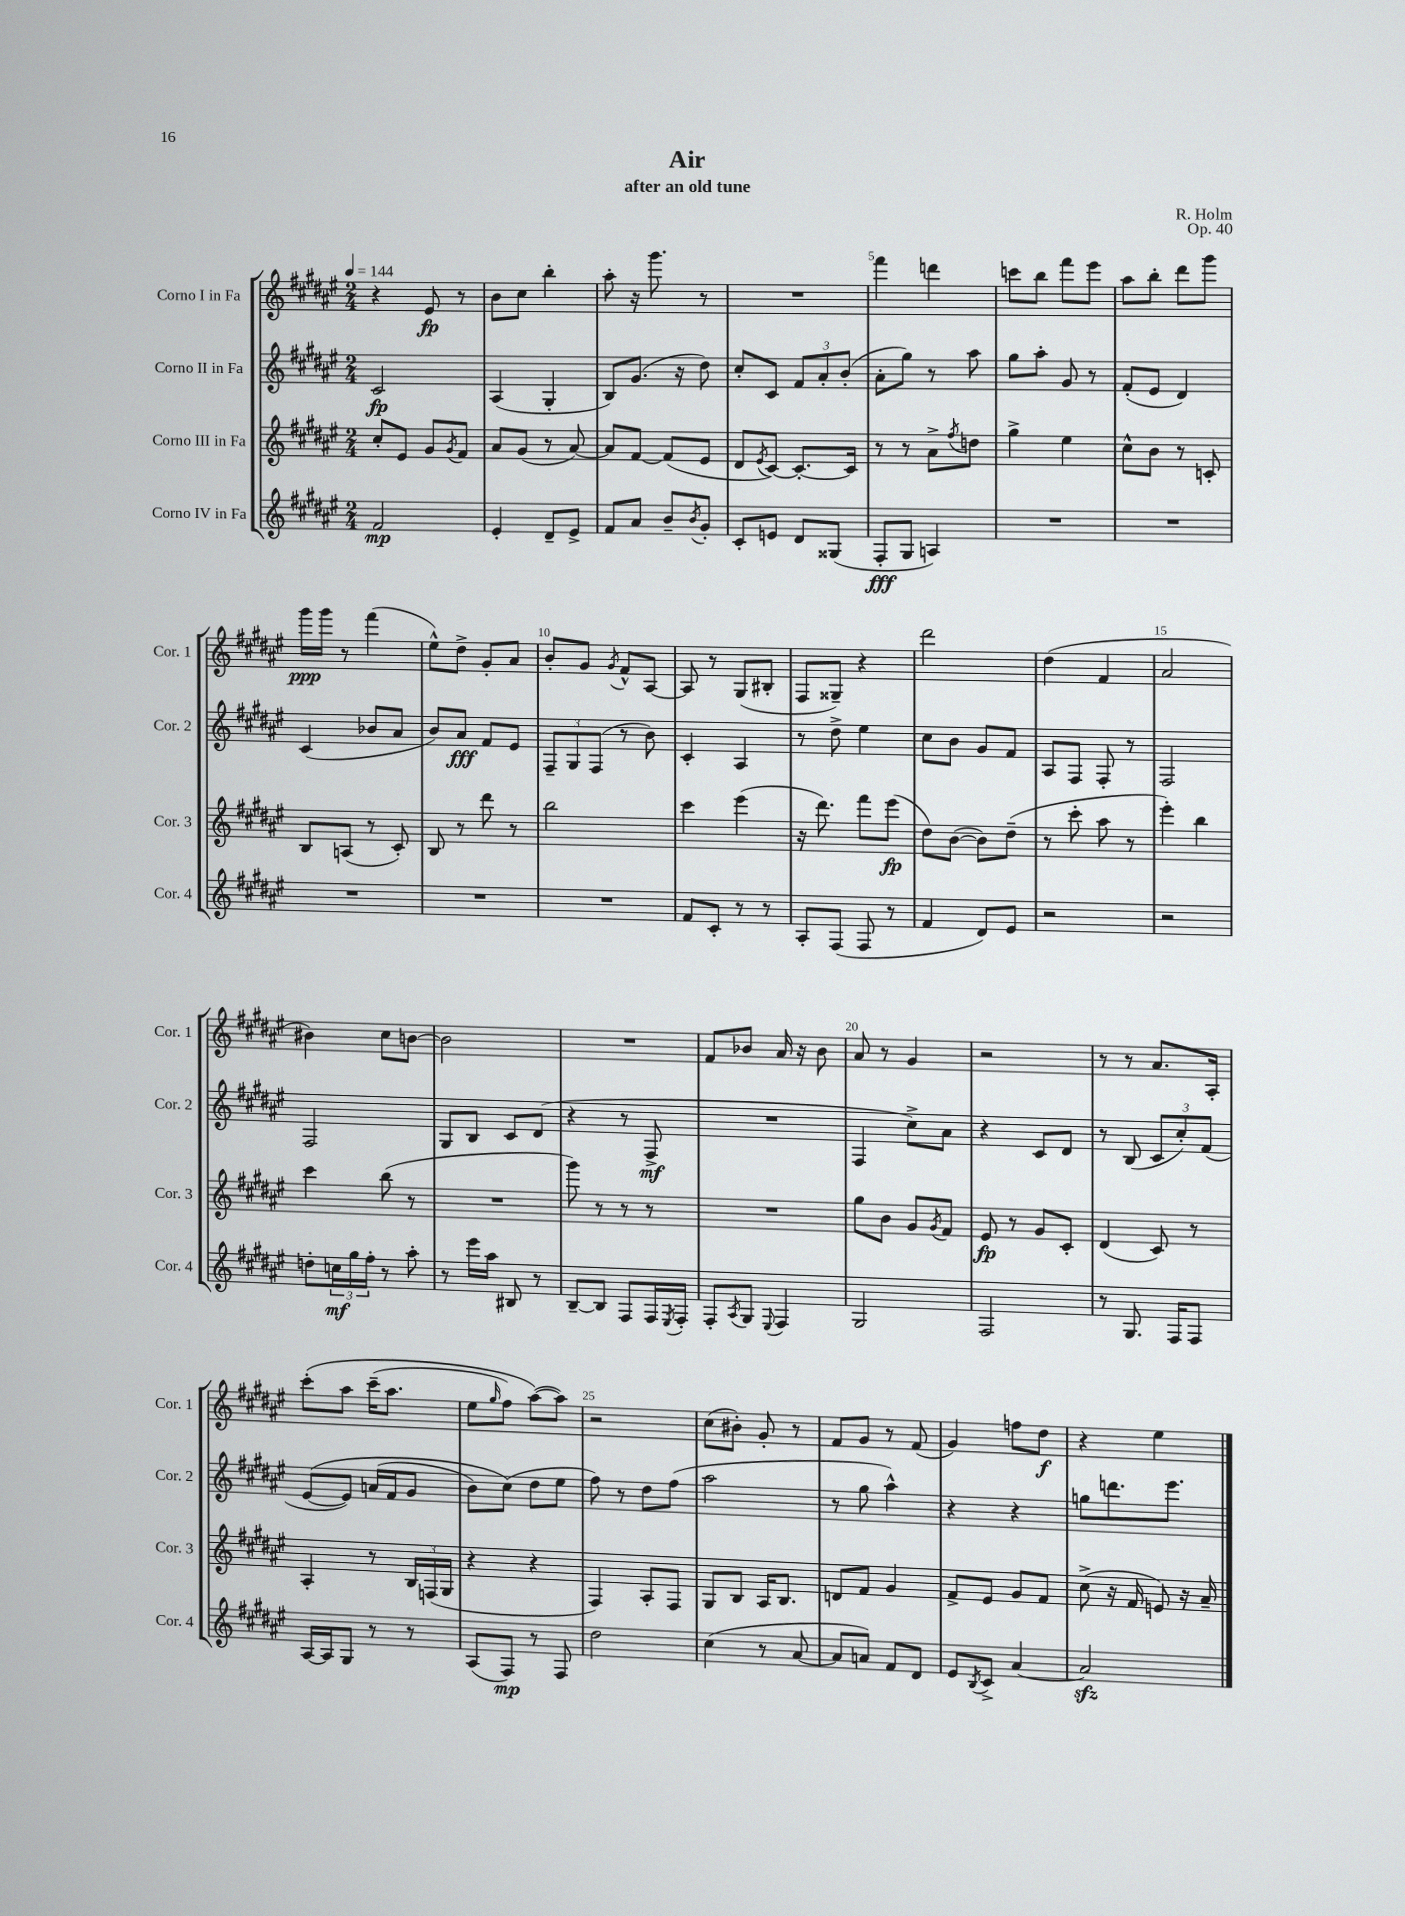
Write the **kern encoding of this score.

**kern	**dynam	**kern	**dynam	**kern	**dynam	**kern	**dynam
*part4	*part4	*part3	*part3	*part2	*part2	*part1	*part1
*staff4	*staff4	*staff3	*staff3	*staff2	*staff2	*staff1	*staff1
*I"Corno IV in Fa	*	*I"Corno III in Fa	*	*I"Corno II in Fa	*	*I"Corno I in Fa	*
*I'Cor. 4	*	*I'Cor. 3	*	*I'Cor. 2	*	*I'Cor. 1	*
*clefG2	*	*clefG2	*	*clefG2	*	*clefG2	*
*k[f#c#g#d#a#e#]	*	*k[f#c#g#d#a#e#]	*	*k[f#c#g#d#a#e#]	*	*k[f#c#g#d#a#e#]	*
*M2/4	*	*M2/4	*	*M2/4	*	*M2/4	*
*MM144	*	*MM144	*	*MM144	*	*MM144	*
=1	=1	=1	=1	=1	=1	=1	=1
2f#/	mp	8cc#'/L	.	2c#/	fp	4r	.
.	.	8e#/J	.	.	.	.	.
.	.	8g#/L	.	.	.	8e#/	fp
.	.	8qg#/	.	.	.	.	.
.	.	8f#/J	.	.	.	8r	.
=2	=2	=2	=2	=2	=2	=2	=2
4e#'/	.	8a#/L	.	(4A#/	.	8b\L	.
.	.	(8g#/J	.	.	.	8cc#\J	.
8d#~/L	.	8r	.	4G#'/	.	4bb'\	.
8e#^/J	.	[8a#/)	.	.	.	.	.
=3	=3	=3	=3	=3	=3	=3	=3
8f#/L	.	8a#/L]	.	8B/L)	.	8aa#'\	.
8a#/J	.	[8f#/J	.	(8.g#/J	.	16r	.
.	.	.	.	.	.	8.ggg#\	.
8b~/L	.	(8f#/L]	.	.	.	.	.
.	.	.	.	16r	.	.	.
8qb/	.	.	.	.	.	.	.
8g#'/J	.	8e#/J	.	8dd#\)	.	8r	.
=4	=4	=4	=4	=4	=4	=4	=4
8c#'/L	.	8d#/L	.	8cc#'/L	.	2r	.
.	.	8qe#/	.	.	.	.	.
8en/J	.	[8c#/J)	.	8c#/J	.	.	.
8d#/L	.	8.c#'/L_	.	12f#/L	.	.	.
.	.	.	.	12a#'/	.	.	.
(8G##X/J	.	.	.	.	.	.	.
.	.	.	.	(12b'/J	.	.	.
.	.	16c#/Jk]	.	.	.	.	.
=5	=5	=5	=5	=5	=5	=5	=5
8F#'/L	fff	8r	.	8a#'\L	.	4fff#\	.
8G#/J	.	8r	.	8gg#\J)	.	.	.
4An/)	.	8a#^\L	.	8r	.	4dddn\	.
.	.	8qff#/	.	.	.	.	.
.	.	8ddn\J	.	8aa#\	.	.	.
=6	=6	=6	=6	=6	=6	=6	=6
2r	.	4gg#^\	.	8gg#\L	.	8cccn\L	.
.	.	.	.	8aa#'\J	.	8bb\J	.
.	.	4ee#\	.	8g#/	.	8fff#\L	.
.	.	.	.	8r	.	8eee#\J	.
=7	=7	=7	=7	=7	=7	=7	=7
2r	.	8cc#^^\L	.	(8f#'/L	.	8aa#\L	.
.	.	8b\J	.	8e#/J	.	8bb'\J	.
.	.	8r	.	4d#/)	.	8ddd#\L	.
.	.	8cn'/	.	.	.	8ggg#\J	.
!!LO:LB:g=z
=8	=8	=8	=8	=8	=8	=8	=8
2r	.	8B/L	.	(4c#/	.	16ggg#\LL	ppp
.	.	.	.	.	.	16ggg#\JJ	.
.	.	(8An/J	.	.	.	8r	.
.	.	8r	.	8b-X/L	.	(4fff#\	.
.	.	8c#'/)	.	8a#/J	.	.	.
=9	=9	=9	=9	=9	=9	=9	=9
2r	.	8B/	.	8b/L)	.	8ee#^^\L)	.
.	.	8r	.	8a#/J	fff	8dd#^\J	.
.	.	8ddd#\	.	8f#/L	.	8g#'/L	.
.	.	8r	.	8e#/J	.	8a#/J	.
=10	=10	=10	=10	=10	=10	=10	=10
2r	.	2bb\	.	12F#~/L	.	8b'/L	.
.	.	.	.	12G#/	.	.	.
.	.	.	.	.	.	8g#/J	.
.	.	.	.	(12F#/J	.	.	.
.	.	.	.	.	.	8qg#/	.
.	.	.	.	8r	.	8f#^^/L	.
.	.	.	.	8b\)	.	[8A#/J	.
=11	=11	=11	=11	=11	=11	=11	=11
8f#/L	.	4ccc#\	.	4c#'/	.	8A#/]	.
8c#'/J	.	.	.	.	.	8r	.
8r	.	(4eee#\	.	4A#/	.	(8G#/L	.
8r	.	.	.	.	.	8B#X'/J	.
=12	=12	=12	=12	=12	=12	=12	=12
8A#'/L	.	16r	.	8r	.	8F#/L	.
.	.	8.ddd#\)	.	.	.	.	.
(8F#/J	.	.	.	8dd#^\	.	8G##X~/J)	.
8F#/	.	8fff#\L	.	4ee#\	.	4r	.
8r	.	(8eee#\J	fp	.	.	.	.
=13	=13	=13	=13	=13	=13	=13	=13
4f#/	.	8dd#\L)	.	8cc#\L	.	2ddd#\	.
.	.	([8b\J	.	8b\J	.	.	.
8d#/L)	.	8b\L])	.	8g#/L	.	.	.
8e#/J	.	(8dd#~\J	.	8f#/J	.	.	.
=14	=14	=14	=14	=14	=14	=14	=14
2r	.	8r	.	8A#/L	.	(4dd#\	.
.	.	8ccc#'\	.	8F#/J	.	.	.
.	.	8aa#\	.	8F#'/	.	4f#/	.
.	.	8r	.	8r	.	.	.
=15	=15	=15	=15	=15	=15	=15	=15
2r	.	4eee#'\)	.	2F#/	.	2a#/	.
.	.	4bb\	.	.	.	.	.
!!LO:LB:g=z
=16	=16	=16	=16	=16	=16	=16	=16
8ddn'\L	.	4ccc#\	.	2F#/	.	4b#X\)	.
24ccn\L	mf	.	.	.	.	.	.
24gg#\	.	.	.	.	.	.	.
24ff#'\JJ	.	.	.	.	.	.	.
8r	.	(8bb\	.	.	.	8cc#\L	.
8aa#'\	.	8r	.	.	.	[8bn\J	.
=17	=17	=17	=17	=17	=17	=17	=17
8r	.	2r	.	8G#/L	.	2b\]	.
16eee#\LL	.	.	.	8B/J	.	.	.
16aa#\JJ	.	.	.	.	.	.	.
8B#X/	.	.	.	8c#/L	.	.	.
8r	.	.	.	(8d#/J	.	.	.
=18	=18	=18	=18	=18	=18	=18	=18
[8B~/L	.	8ggg#\)	.	4r	.	2r	.
8B/J]	.	8r	.	.	.	.	.
8F#/L	.	8r	.	8r	.	.	.
16F#/L	.	8r	.	8F#^/	mf	.	.
8qE#/	.	.	.	.	.	.	.
16F#'/JJ	.	.	.	.	.	.	.
=19	=19	=19	=19	=19	=19	=19	=19
8F#'/L	.	2r	.	2r	.	8f#/L	.
8qA#/	.	.	.	.	.	.	.
8G#/J	.	.	.	.	.	8b-X/J	.
8qqE#/	.	.	.	.	.	.	.
4F#/	.	.	.	.	.	16a#/	.
.	.	.	.	.	.	16r	.
.	.	.	.	.	.	8b-\	.
=20	=20	=20	=20	=20	=20	=20	=20
2G#/	.	8gg#\L	.	4F#/	.	8a#/	.
.	.	8b\J	.	.	.	8r	.
.	.	8g#/L	.	8cc#^\L)	.	4g#/	.
.	.	8qg#/	.	.	.	.	.
.	.	8f#/J	.	8a#\J	.	.	.
=21	=21	=21	=21	=21	=21	=21	=21
2F#/	.	8e#/	fp	4r	.	2r	.
.	.	8r	.	.	.	.	.
.	.	8g#/L	.	8c#/L	.	.	.
.	.	8c#'/J	.	8d#/J	.	.	.
=22	=22	=22	=22	=22	=22	=22	=22
8r	.	(4d#/	.	8r	.	8r	.
8.G#/	.	.	.	(8B/	.	8r	.
.	.	8c#/)	.	12c#/L	.	8.a#/L	.
16F#/KL	.	.	.	.	.	.	.
.	.	.	.	12cc#'/)	.	.	.
8F#/J	.	8r	.	.	.	.	.
.	.	.	.	(12f#/J	.	.	.
.	.	.	.	.	.	16A#'/Jk	.
!!LO:LB:g=z
=23	=23	=23	=23	=23	=23	=23	=23
[16A#/LL	.	4A#'/	.	([8e#/L	.	(8ccc#'\L	.
16A#/J]	.	.	.	.	.	.	.
8G#/J	.	.	.	8e#/J])	.	8aa#\J	.
8r	.	8r	.	(16an/LL	.	(16ccc#~\KL	.
.	.	.	.	16f#/J	.	8.aa#\J	.
8r	.	24B/LL	.	8g#/J	.	.	.
.	.	(24Fn/	.	.	.	.	.
.	.	24G#/JJ	.	.	.	.	.
=24	=24	=24	=24	=24	=24	=24	=24
(8A#/L	.	4r	.	8b\L)	.	8ee#\L	.
.	.	.	.	.	.	16qqgg#/	.
8F#/J)	mp	.	.	(8cc#\J)	.	8ff#\J)	.
8r	.	4r	.	8dd#\L	.	([8aa#\L)	.
8F#/	.	.	.	8ee#\J	.	8aa#\J])	.
=25	=25	=25	=25	=25	=25	=25	=25
2dd#\	.	4F#/)	.	8ff#\)	.	2r	.
.	.	.	.	8r	.	.	.
.	.	8A#'/L	.	8dd#\L	.	.	.
.	.	8F#/J	.	(8ff#\J	.	.	.
=26	=26	=26	=26	=26	=26	=26	=26
(4cc#\	.	8G#/L	.	2aa#\	.	(8cc#\L	.
.	.	8B/J	.	.	.	8b#X'\J)	.
8r	.	16A#/KL	.	.	.	8g#'/	.
.	.	8.B/J	.	.	.	.	.
[8a#/	.	.	.	.	.	8r	.
=27	=27	=27	=27	=27	=27	=27	=27
8a#/L]	.	8dn/L	.	8r	.	8f#/L	.
8an/J)	.	8f#/J	.	8gg#\	.	8g#/J	.
8f#/L	.	4g#/	.	4aa#^^\)	.	8r	.
8d#/J	.	.	.	.	.	(8f#/	.
=28	=28	=28	=28	=28	=28	=28	=28
8e#/L	.	8f#^/L	.	4r	.	4g#/)	.
8qB/	.	.	.	.	.	.	.
8c#^/J	.	8e#/J	.	.	.	.	.
[4a#/	.	8g#/L	.	4r	.	8ffn\L	.
.	.	8f#/J	.	.	.	8dd#\J	f
=29	=29	=29	=29	=29	=29	=29	=29
2a#zz/]	.	(8cc#^\	.	8ggn\L	.	4r	.
.	.	16r	.	8.dddn\	.	.	.
.	.	16f#/	.	.	.	.	.
.	.	8en/)	.	.	.	4ee#\	.
.	.	.	.	8.eee#\J	.	.	.
.	.	16r	.	.	.	.	.
.	.	16a#~/	.	.	.	.	.
==	==	==	==	==	==	==	==
*-	*-	*-	*-	*-	*-	*-	*-
